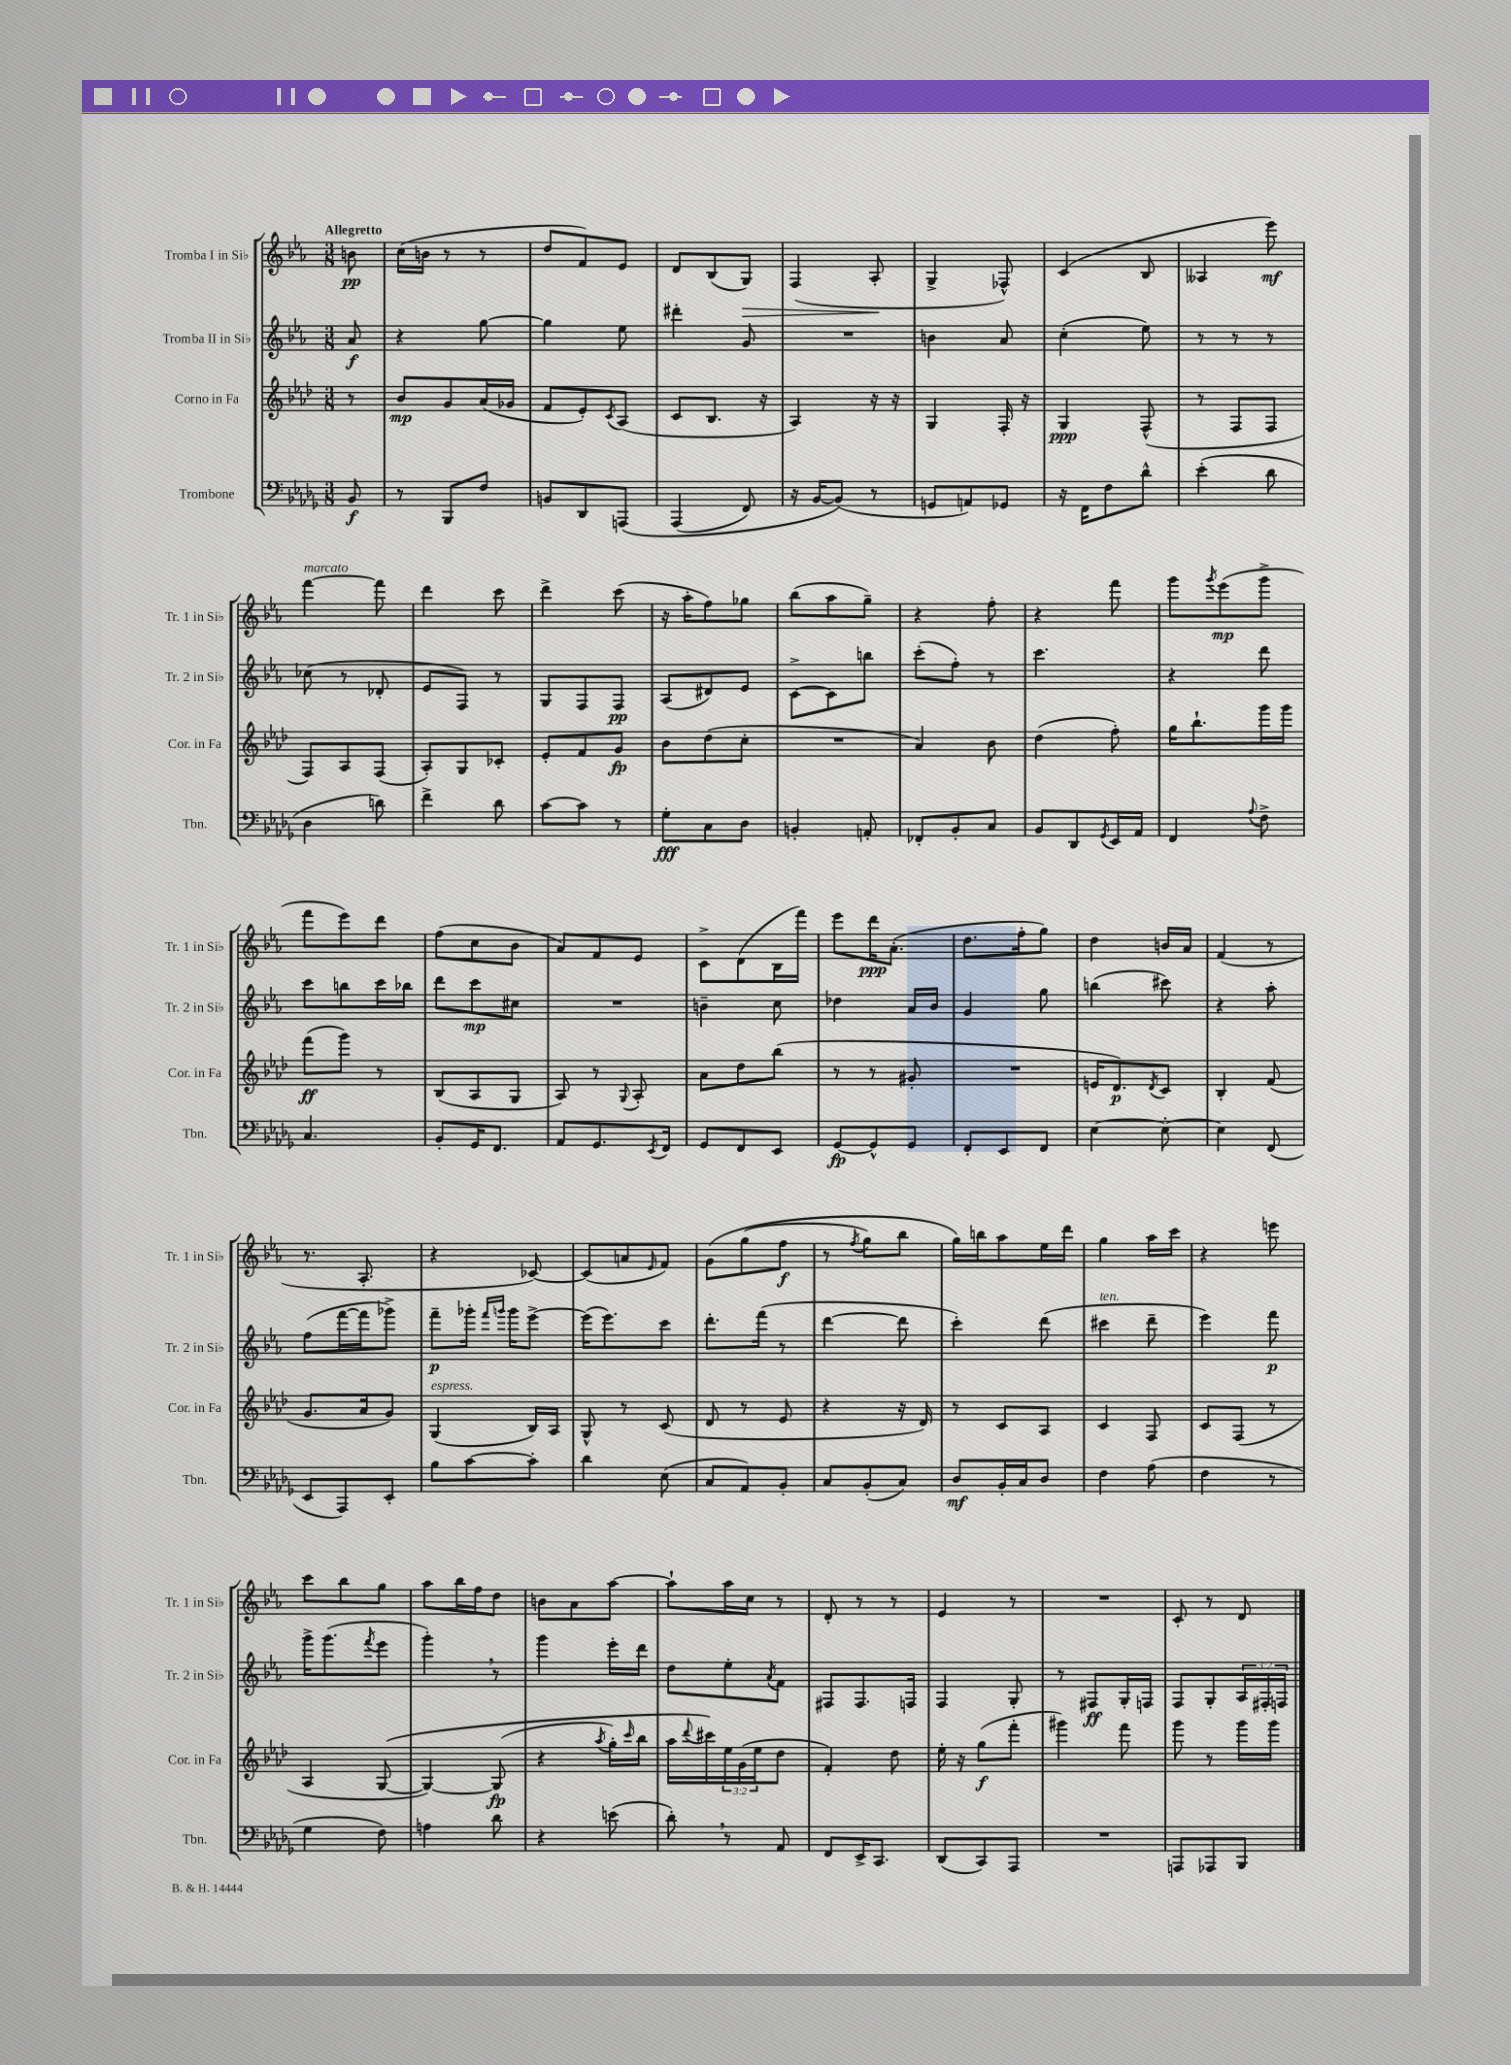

**kern	**kern	**kern	**kern
*staff4	*staff3	*staff2	*staff1
*clefF4	*clefG2	*clefG2	*clefG2
*k[b-e-a-d-g-]	*k[b-e-a-d-]	*k[b-e-a-]	*k[b-e-a-]
*M3/8	*M3/8	*M3/8	*M3/8
8BB-	8r	8a-	8b
=	=	=	=
8r	8b-	4r	(16cc
.	.	.	16b
8BBB-	8g	.	8r
8F	(16a-	[8gg	8r
.	16g-	.	.
=	=	=	=
8BB	8f	4gg]	8dd
8DD-	8e-')	.	8f)
.	8qc	.	.
&(8AAA	(8A-	8ee-	8e-
=	=	=	=
(4AAA-	8c	4ddd#'	8d
.	8.B-	.	(8B-
8FF)	.	8g	8G)
.	16r	.	.
=	=	=	=
16r	4A-)	4.r	(4F
[16BB-	.	.	.
(8BB-]&)	.	.	.
8r	16r	.	8A-'
.	16r	.	.
=	=	=	=
8GG	4G	4b	4G^
8AA)	.	.	.
8GG-	16F'	8a-	8F-^^)
.	16r	.	.
=	=	=	=
16r	4G	(4cc'	(4c
16FF	.	.	.
8F	.	.	.
8d-^^	(8F^^	8ee-)	8B-
=	=	=	=
(4e-'	8r	8r	4A--
.	8F	8r	.
8d-	8F	8r	8eee-)
=	=	=	=
4D-	8F)	(8cc-	[4fff
.	8A-	8r	.
8d)	(8F	8d-'	8fff]
=	=	=	=
4f^	8A-')	8e-	4ddd
.	8G	8F)	.
8d-	8c-'	8r	8ccc
=	=	=	=
[8c	8e-'	8G	4ddd^
8c]	8f	8F	.
8r	8g	8F	(8ccc
=	=	=	=
8G-'	8b-	(8A-	16r
.	.	.	16aa-'
8C	(8dd-	8d#)	8ff)
8D-	8cc'	8e-	8gg-
=	=	=	=
4BB'	4.r	[8c^	(8bb-
.	.	8c]	8aa-
8AA'	.	8bb	8gg~)
=	=	=	=
8FF-'	4a-)	(8ccc'	4r
8BB-'	.	8ff')	.
8C	8b-	8r	8ff'
=	=	=	=
8BB-	(4dd-	4.ccc	4r
8DD-	.	.	.
8qGG-	.	.	.
16EE-	8ff')	.	8fff
16AA-	.	.	.
=	=	=	=
4FF	16gg	4r	8ggg
.	8.bb-`	.	.
.	.	.	8qggg
.	.	.	(8eee-
8qqA-	.	.	.
8F^	16ggg	8ddd	8ggg^
.	16ggg	.	.
=	=	=	=
4.C	(8fff	8ccc	8fff
.	8ggg)	8bb	8eee-)
.	8r	16ccc	8ddd
.	.	16bb-	.
=	=	=	=
8BB-'	(8B-	8ddd	(8ff
16GG-	8A-	8ccc	8cc
8.FF	.	.	.
.	8G	8cc#	8b-
=	=	=	=
8AA-	8A-)	4.r	8a-)
8.GG-	8r	.	8f
.	8qqG	.	.
.	8A-'	.	8e-
8qEE-	.	.	.
16FF	.	.	.
=	=	=	=
8GG-	8a-	4b~	8c^
8FF	8dd-	.	(8d
8EE-	(8bb-	8cc	16B-
.	.	.	16fff)
=	=	=	=
[8GG-	8r	4dd-	8eee-
8GG-^^]	8r	.	16ddd
.	.	.	(8.a-'
8GG-	8g#'	16a-	.
.	.	16b-	.
=	=	=	=
8FF'	4.r	4g	8.dd
8EE-	.	.	.
.	.	.	16ff'
8FF	.	8gg	8gg)
=	=	=	=
[4E-	16e	(4bb	4dd
.	8.d-)	.	.
.	8qd-	.	.
8E-'_	8c	8ccc#)	16b
.	.	.	16a-
=	=	=	=
4E-]	4B-'	4r	(4f
(8FF	(8f	8aa-'	8r
=	=	=	=
8EE-	8.g	(8ff	8.r
8AAA-)	.	[16fff	.
.	16a-	16fff]	8.A-'
8EE-'	8g)	8ggg-^)	.
=	=	=	=
8B-	(4G	8fff~	4r
[8c	.	16ggg-'	.
.	.	16qqfff	.
.	.	16qqggg	.
.	.	16ggg	.
8c']	16B-)	[8eee-^	[8c-)
.	16A-	.	.
=	=	=	=
4d-	8G^^	(16eee-]	(8c-]
.	.	8.eee-)	.
.	8r	.	8a
.	.	.	16qqe-
(8E-	(8c	8ccc	8f)
=	=	=	=
8C	8d-	8.ddd'	&(8g
8AA-)	8r	.	(8gg
.	.	(16fff	.
8BB-'	8e-	8r	8ff
=	=	=	=
8C	4r	[4ddd	8r
.	.	.	8qff
(8BB-'	.	.	8gg)
8C)	16r	8ddd]	8bb-
.	16d-)	.	.
=	=	=	=
8D-	8r	4ccc')	16gg&)
.	.	.	16bb
16BB-'	8c	.	8aa-
16C	.	.	.
8D-	8A-	(8ddd	16ee-
.	.	.	16ddd
=	=	=	=
4F	4c	4ccc#	4gg
(8A-	8F	8ddd~	16aa-
.	.	.	16ccc
=	=	=	=
4F	8c	4eee-)	4r
.	(8F	.	.
8r	8r	8fff	8eee
=	=	=	=
4G-	4A-	16ggg^	8ccc
.	.	(8.ggg	.
.	.	.	8bb-
.	.	8qfff	.
8F)	&([8G	8eee-	8gg
=	=	=	=
4A	4G_)	4ggg')	8aa-
.	.	.	16bb-
.	.	.	16ff
8d-	(8G]	8r	8dd
=	=	=	=
4r	4r	4ggg	8b
.	.	.	8a-
.	8qaa-	.	.
(8e	16gg')	16eee-'	[8aa-
.	16qqccc	.	.
.	16bb-	16ddd	.
=	=	=	=
8d-')	16aa-	8dd	8aa-`]
.	8qqddd-	.	.
.	16ccc#&)	.	.
8r	24ee-	8ee-'	16aa-
.	(24g	.	.
.	.	.	16cc
.	24ee-	.	.
.	.	8qa-	.
8AA-	8dd-	8f	8r
=	=	=	=
8FF	4f')	8F#	8d'
16EE-^	.	8.F#	8r
8.CC	.	.	.
.	8dd-	.	8r
.	.	16F	.
=	=	=	=
(8DD-	16ee-'	4F	4e-
.	16r	.	.
8CC)	(8gg	.	.
8AAA-	8fff'	8G'	8r
=	=	=	=
4.r	4ggg#)	8r	4.r
.	.	8F#	.
.	8fff	16G'	.
.	.	16F	.
=	=	=	=
8AAA	8ggg	8F	8c'
8AAA-	8r	8G'	8r
8BBB-	16ggg	24A-	8d
.	.	24F#'	.
.	16ggg	.	.
.	.	24F	.
==	==	==	==
*-	*-	*-	*-
